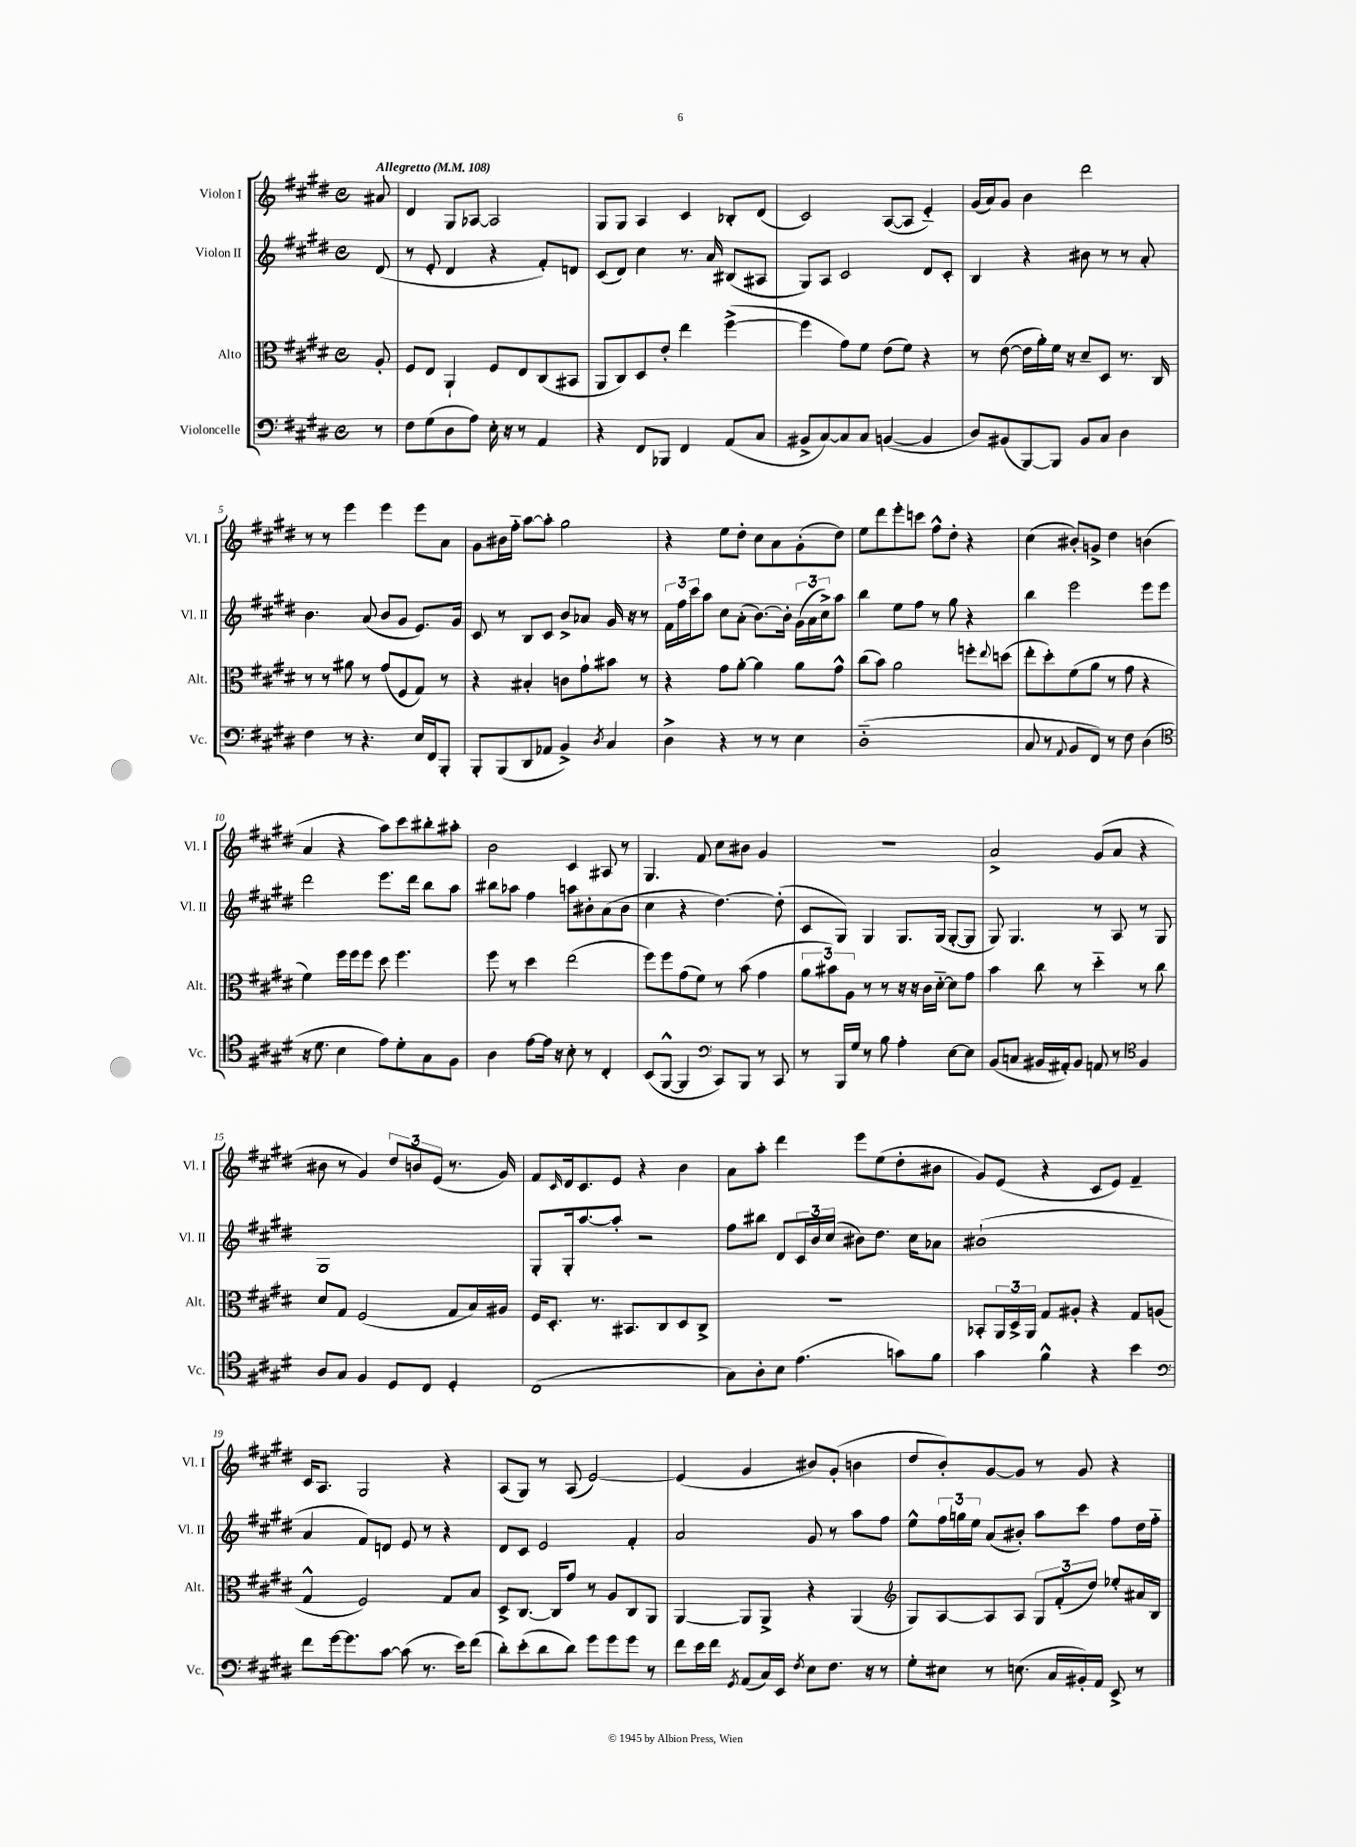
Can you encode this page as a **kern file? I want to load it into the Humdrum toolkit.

**kern	**kern	**kern	**kern
*staff4	*staff3	*staff2	*staff1
*clefF4	*clefC3	*clefG2	*clefG2
*k[f#c#g#d#]	*k[f#c#g#d#]	*k[f#c#g#d#]	*k[f#c#g#d#]
*M4/4	*M4/4	*M4/4	*M4/4
*met(c)	*met(c)	*met(c)	*met(c)
*MM108	*MM108	*MM108	*MM108
8r	8A'	(8d#	8a#
=	=	=	=
8F#	8F#	8r	4d#
(8G#	8E	8e'	.
8D#	4AA`	4d#	8G#
8A)	.	.	[8A-
16E'	8F#	4r	2A-]
16r	.	.	.
8r	8E	.	.
4AA	(8C#	8f#')	.
.	8BB#	8d	.
=	=	=	=
4r	8AA	(8c#	8G#
.	8C#)	8d#)	8G#
8FF#	8D#	4cc#	4A
8BBB-	8e'	.	.
4FF#	4ee	8.r	4c#
.	.	16a	.
(8AA	([4ff#^	(8B#	8B-'
8C#	.	8A#	(8d#
=	=	=	=
8BB#^	4ff#]	8G#)	2c#)
[8C#)	.	8A	.
8C#]	8g#)	2c#	.
8C#	8f#	.	.
([4BB	(8e	.	([8A
.	8f#)	.	8A]
4BB]	4r	8d#	4e'~)
.	.	8c#'	.
=	=	=	=
8D#)	8r	4B	(16g#
.	.	.	16a)
(8BB#	([8e	.	8g#
[8BBB)	16e]	4r	4b
.	16a')	.	.
8BBB]	16f#	.	.
.	16r	.	.
8BB#	8d#~	8b#	2ddd#
8C#	8D#	8r	.
4D#	8.r	8r	.
.	.	8a'	.
.	16C#	.	.
=	=	=	=
4F#	8r	4.b	8r
.	8r	.	8r
8r	8a#	.	4eee
4.r	8r	(8a	.
.	(8g#	8b	4eee
.	8F#	8g#	.
16E	8G#)	8.e)	8eee
16FF#	.	.	.
8BBB'	8r	.	8a
.	.	16g#	.
=	=	=	=
8BBB'	4r	8c#	8g#
(8BBB	.	8r	16b#
.	.	.	16ff#'~
8DD#	4B#'	8B	[8aa
8AA-	.	8c#	8aa']
4BB^)	8c	8b^	2gg#
.	8g#`	8a-	.
8qD#	.	.	.
4C#	8b#	16g#	.
.	.	16r	.
.	8r	8r	.
=	=	=	=
4D#^	4r	24f#	4r
.	.	24ff#	.
.	.	24ccc#	.
.	.	8aa	.
4r	8g#	8cc#	8ee
.	[8a'	(8a'	8dd#'
8r	4a]	[8.b)	8cc#
8r	.	.	8a
.	.	16b']	.
4E	8a	(24g#	(8g#'
.	.	24a	.
.	.	24cc#^)	.
.	8g#^^	8aa	8dd#)
=	=	=	=
(1D#'~	(8cc#	4bb	8ee
.	8b)	.	8ddd#
.	2a	8ee	8eee'
.	.	8ff#	8ccc
.	.	8r	8ff#^^
.	.	8gg#	8dd#'
.	8ff'	4r	4r
.	8qqee	.	.
.	(8dd	.	.
=	=	=	=
8C#	8ee'	4bb	(4cc#
8r	8dd#')	.	.
8qqAA	.	.	.
8BB	(8f#	2eee	8b#')
8FF#)	8a	.	8g^
8r	8r	.	4dd#
8F#	8g#	.	.
(4D#	4r	8eee	(4b
.	.	8eee	.
=	=	=	=
*clefC4	*	*	*
16r	4f#)	2ddd#	4a
8.d#	.	.	.
4B	16ff#	.	4r
.	16ff#	.	.
.	8ff#	.	.
8e)	8dd#	8.eee	8aa)
8d#'	4.ff#	.	8ccc#
.	.	16ddd#	.
8G#	.	8bb	8bb#'
8F#	.	8aa	8aa#'
=	=	=	=
4A	8ff#	8bb#	2b
.	8r	8aa-	.
[8e	4dd#	4ff#	.
16e]	.	.	.
16r	.	.	.
8B'	(2ee	8aa	4c#
8r	.	8b#'	.
4C#'	.	(8a	8A#
.	.	8b#	8r
=	=	=	=
(8BB	8ff#)	4cc#	4.G#
[8FF#^^	8ff#	.	.
4FF#]	(8g#	4r	.
.	8f#)	.	8f#
*clefF4	*	*	*
8CC#)	8r	[4.dd#)	8cc#
8BBB	(8b	.	8b#
8r	4g#	.	4g#
8CC#	.	(8dd#']	.
=	=	=	=
8r	12a	8c#	1r
.	12b#)	.	.
16BBB	.	8G#)	.
.	12A	.	.
16G#	.	.	.
8r	8r	4G#	.
8B	8r	.	.
4A'	16r	8.G#	.
.	16r	.	.
.	16c#	.	.
.	[16d#'~	(16G#	.
[8E	8d#]	[8G#'	.
8E]	8g#	8G#]	.
=	=	=	=
(8BB	4b	8G#)	2a^
8C	.	4.G#	.
16BB#	8cc#	.	.
16AA#')	.	.	.
8BB#	8r	.	.
8AA	4dd#'~	8r	(8g#
8r	.	8A	8a
*clefC4	*	*	*
4F#	8r	8r	4r
.	8cc#	8G#	.
=	=	=	=
8A	8d#	1G#	8b#
8G#	8G#	.	8r
4F#	(2F#	.	4g#)
8D#	.	.	12dd#
.	.	.	12b
8C#	.	.	.
.	.	.	(12e
4D#'	8G#	.	8.r
.	16B)	.	.
.	16A#	.	16g#)
=	=	=	=
(1C#	16F#	8G#'	8f#
.	8.D#'	.	.
.	.	.	16qqc#
.	.	16G#'	16d#
.	.	[8.aa	8.c#
.	8.r	.	.
.	.	8aa']	8e
.	8.BB#	.	.
.	.	2r	4r
.	8C#	.	.
.	8D#	.	4b
.	8C#^	.	.
=	=	=	=
8G#)	1r	8ff#	8a
8A'	.	8bb#	8aa'
8B	.	8d#	4ddd#
(4.e	.	24c#	.
.	.	24b	.
.	.	(24cc#	.
.	.	8b#)	8eee
.	.	8.dd#	(8ee
8g)	.	.	8dd#'
.	.	16cc#	.
8f#	.	8a-	8b#
=	=	=	=
4g#	8BB-'	(1b#`	8g#)
.	24AA	.	(8e
.	24D#^	.	.
.	24AA	.	.
4f#^^	8G#	.	4r
.	8A#'	.	.
4r	4r	.	8c#
.	.	.	8e)
4b	8G#	.	4f#~
.	(8A	.	.
=	=	=	=
*clefF4	*	*	*
8f#	4G#^^	4a	16c#
.	.	.	8.A
[16g#	.	.	.
8.g#]	.	.	.
.	2F#)	8f#)	2G#
[8c#	.	8d	.
(8c#]	.	8e	.
8.r	.	8r	.
.	8G#	4r	4r
16e)	.	.	.
(8f#	8B	.	.
=	=	=	=
8d#')	8D#^	8d#	(8A
(8e'	[8.C#	8c#	8G#)
8d#	.	2e	8r
.	16C#]	.	.
8d#)	8g#	.	(8A
8g#	8r	.	[2e)
8g#	8A	.	.
8g#	8C#	4f#'	.
8r	8AA	.	.
=	=	=	=
8f#	[4AA	2a	(4e]
16e	.	.	.
16f#	.	.	.
8qGG#	.	.	.
(8AA	8AA]	.	4g#
16C#)	8AA^	.	.
16EE	.	.	.
8qF#	.	.	.
8E	4r	8g#	8b#)
8.F#	.	8r	(8g#'
.	(4AA	8aa	4b
16r	.	.	.
8r	.	8ff#	.
=	=	=	=
*	*clefG2	*	*
8G#'	8G#)	8ee^^	8dd#
8E#	[8A	24ff#	8b')
.	.	24gg	.
.	.	24ee	.
8r	8A]	(8a	[8g#
(8.E	8A	8b#')	8g#]
.	12G#	8aa	8r
16C#	.	.	.
.	(12f#'	.	.
16BB#')	.	8ccc#	8g#
.	12dd#)	.	.
16AA	.	.	.
8EE^	8ee-'	8ff#	4r
8r	16a#	16dd#	.
.	16B	16ff#'~	.
==	==	==	==
*-	*-	*-	*-
